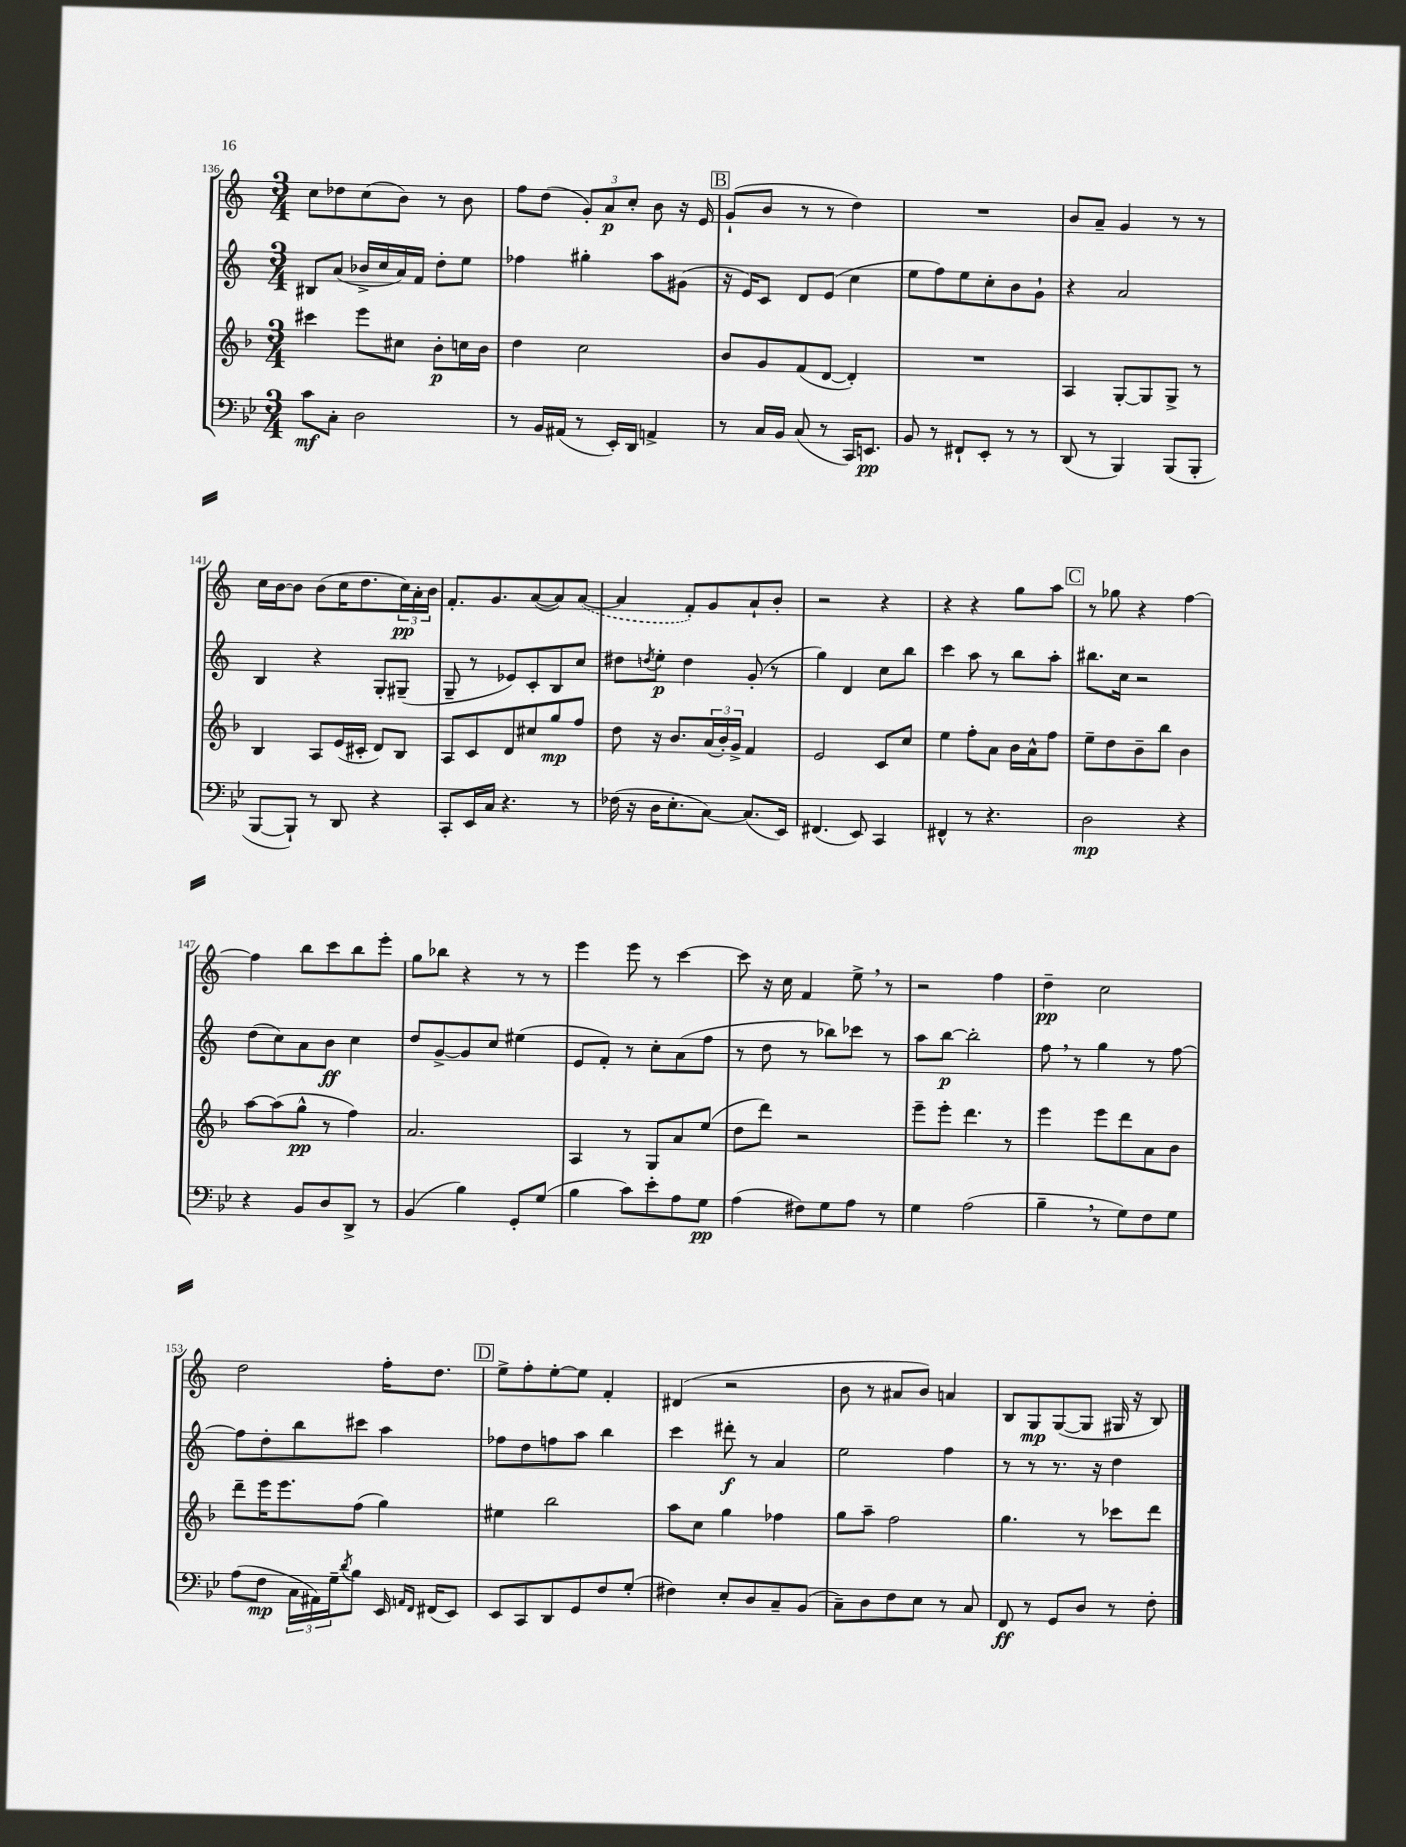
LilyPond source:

<<
\new StaffGroup <<
\new Staff = "s0" {
    \clef treble \key c \major \numericTimeSignature \time 3/4
    c''8 des''8 c''8( b'8) r8 b'8 |
    f''8 d''8( \tuplet 3/2 { g'8-.) a'8\p c''8-. } b'8 r16 e'16 |
    \mark \markup { \box "B" } g'8-!( b'8 r8 r8 d''4) |
    R2. |
    b'8 a'8-- g'4 r8 r8 |
    c''16 b'16~ b'8 b'8( c''16 d''8. \tuplet 3/2 { c''16\pp) a'16-. b'16 } |
    f'8.-. g'8. a'8~( a'8) \once \slurDashed a'8~( |
    a'4 f'8-.) g'8 a'8-! b'8-. |
    r2 r4 |
    r4 r4 g''8 a''8 |
    \mark \markup { \box "C" } r8 ges''8 r4 f''4~ |
    f''4 b''8 c'''8 b''8 e'''8-. |
    g''8 bes''8 r4 r8 r8 |
    e'''4 e'''8 r8 c'''4~ |
    c'''8 r16 c''16 f'4 e''8-> \breathe r8 |
    r2 f''4 |
    d''4--\pp c''2 |
    d''2 f''16-. d''8. |
    \mark \markup { \box "D" } e''8-> f''8-. e''8~-. e''8 f'4-. |
    dis'4( r2 |
    b'8 r8 ais'8 b'8) a'4 |
    b8 g8\mp g8~( g8 gis16 r16 b8) \bar "|." |
}
\new Staff = "s1" {
    \clef treble \key c \major \numericTimeSignature \time 3/4
    bis8 a'8( bes'16-> c''16 a'16) f'16 d''8-. e''8 |
    fes''4 gis''4-. a''8 gis'8( |
    \mark \markup { \box "B" } r16 e'16) c'8 d'8 e'8( c''4 |
    e''8 f''8) e''8 c''8-. b'8 g'8-! |
    r4 a'2 |
    b4 r4 g8-. gis8--( |
    g8-- r8 ees'8) c'8-. b8 c''8 |
    dis''8 \acciaccatura { d''8 } e''8-.\p d''4 g'8-.( r8 |
    g''4) d'4 c''8 b''8 |
    c'''4 a''8 r8 b''8 a''8-. |
    \mark \markup { \box "C" } bis''8. c''16 r2 |
    d''8( c''8) a'8 b'8\ff c''4 |
    d''8 g'8~-> g'8 c''8 eis''4( |
    e'8 f'8-.) r8 c''8-. a'8( f''8 |
    r8 d''8 r8 bes''8) ces'''8 r8 |
    a''8 b''8~\p b''2-. |
    f''8 \breathe r8 g''4 r8 f''8~ |
    f''8 d''8-. b''8 cis'''8 a''4 |
    \mark \markup { \box "D" } fes''8 d''8 f''8 a''8 b''4 |
    c'''4 dis'''8-.\f r8 a'4 |
    e''2 f''4 |
    r8 r8 r8. r16 d''4 \bar "|." |
}
\new Staff = "s2" {
    \clef treble \key f \major \numericTimeSignature \time 3/4
    cis'''4 e'''8 cis''8 bes'8-.\p c''16 bes'16 |
    d''4 c''2 |
    \mark \markup { \box "B" } bes'8 g'8 f'8( d'8~ d'4-.) |
    R2. |
    a4 g8~-. g8 g8-> r8 |
    bes4 a8 e'16( cis'16-. d'8) bes8 |
    a8 c'8 d'8 cis''8 g''8\mp f''8 |
    d''8 r16 bes'8. \tuplet 3/2 { a'16( bes'16-.) g'16-> } f'4 |
    e'2 c'8 c''8 |
    e''4 f''8-. a'8 bes'16 a'16-^ f''8 |
    \mark \markup { \box "C" } e''8-- d''8 bes'8-- bes''8 bes'4 |
    a''8~ a''8( g''8-^\pp r8 f''4) |
    a'2. |
    a4 r8 g8 a'8 e''8( |
    d''8 d'''8) r2 |
    e'''8-- e'''8-. d'''4. r8 |
    e'''4 e'''8 d'''8 a'8 bes'8 |
    d'''8-- e'''16 e'''8. f''8( g''4) |
    \mark \markup { \box "D" } eis''4 bes''2 |
    a''8 c''8 g''4 fes''4 |
    g''8 a''8-- f''2 |
    g''4. r8 ces'''8 d'''8 \bar "|." |
}
\new Staff = "s3" {
    \clef bass \key bes \major \numericTimeSignature \time 3/4
    c'8\mf c8-. d2 |
    r8 bes,16 ais,16( r8 ees,16-.) d,16 a,4-> |
    \mark \markup { \box "B" } r8 c16 bes,16 c8( r8 c,16) e,8.\pp |
    bes,8 r8 fis,8-! ees,8-. r8 r8 |
    d,8( r8 bes,,4) bes,,8( bes,,8-. |
    bes,,8~ bes,,8-!) r8 d,8 r4 |
    c,8-. ees,16 c16 r4. r8 |
    fes16( r16 d16 ees8.-. c8~) c8.( ees,16) |
    fis,4.( ees,8) c,4 |
    fis,4-^ r8 r4. |
    \mark \markup { \box "C" } d2\mp r4 |
    r4 bes,8 d8 d,8-> r8 |
    bes,4( bes4) g,8-. g8( |
    bes4 c'8) ees'8-. a8 g8\pp |
    a4( fis8) g8 a8 r8 |
    g4 a2( |
    bes4-- \breathe r8 g8) f8 g8 |
    a8( f8\mp \tuplet 3/2 { c16 ais,16) g16-- } \acciaccatura { d'8 } bes8 ees,16 \grace { a,16 f,16 } fis,16( ees,8) |
    \mark \markup { \box "D" } ees,8 c,8 d,8 g,8 f8 g8-.( |
    fis4) ees8-. d8 c8-- bes,8( |
    c8--) d8 f8 ees8 r8 c8 |
    f,8\ff r8 g,8 d8 r8 f8-. \bar "|." |
}
>>
>>
\layout { \context { \Score currentBarNumber = #136 } }
